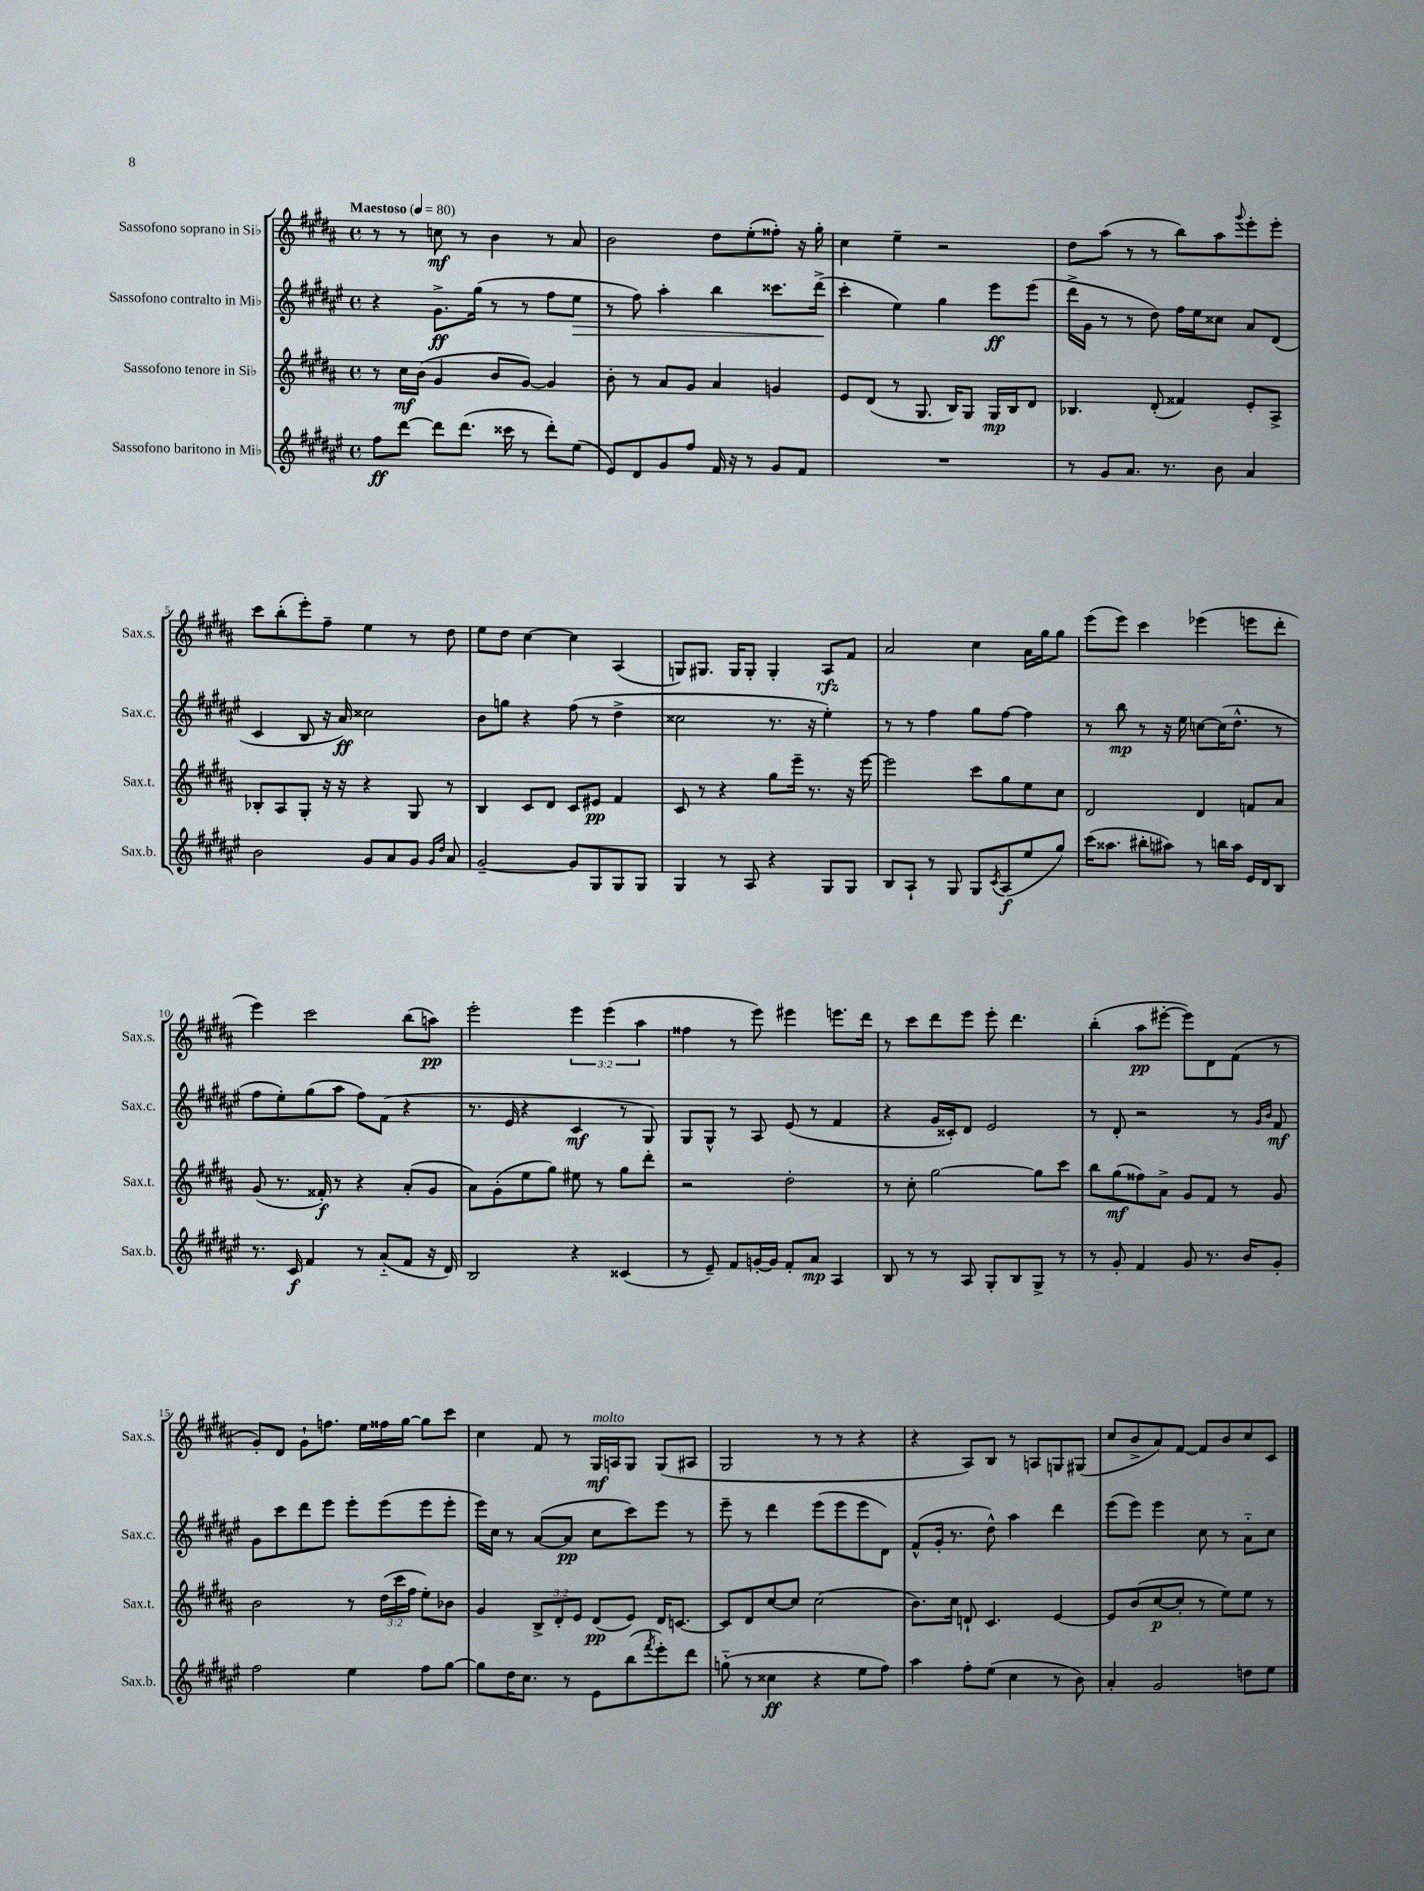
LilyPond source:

<<
\new StaffGroup <<
\new Staff = "s0" \with { instrumentName = "Sassofono soprano in Sib" shortInstrumentName = "Sax.s." } {
    \clef treble \key b \major \defaultTimeSignature \time 4/4 \override Staff.TupletNumber.text = #tuplet-number::calc-fraction-text \tempo "Maestoso" 4 = 80
    r8 r8 c''8\mf r8 b'4 r8 ais'8 |
    b'2 dis''8 e''8-.( fisis''8-.) r16 gis''16-. |
    cis''4 e''4-- r2 |
    dis''8 ais''8( r8 r8 b''8) ais''8 \appoggiatura { gis'''8 } e'''8-. e'''8-. |
    cis'''8 b''8-.( e'''8-.) fis''8-- e''4 r8 dis''8 |
    e''8 dis''8 cis''4~ cis''4 ais4( |
    g8) gis8. gis16 gis8-. gis4-. ais8\rfz fis'8 |
    ais'2 cis''4 ais'16 gis''16 gis''8 |
    e'''8( e'''8) cis'''4 ees'''4( e'''8 dis'''8-. |
    e'''4) cis'''2 b''8( a''8\pp) |
    e'''2-. \tuplet 3/2 { e'''4 e'''4( ais''4 } |
    fisis''4 r8 e'''8) eis'''4 e'''8. dis'''16 |
    r8 cis'''8 dis'''8 e'''8 e'''8-. dis'''4. |
    b''4-.( ais''8\pp eis'''8~-. eis'''8) dis'8 fis'8( r8 |
    gis'8-.) dis'8 gis'8-! f''8. e''16 fisis''16 gis''16~ gis''8 cis'''8 |
    cis''4 fis'8 r8 gis16\mf^\markup { \italic "molto" } a16 gis8 gis8( ais8 |
    gis2 r8 r8 r4 |
    r4 ais8) b8 r8 a8 g8 gis8( |
    cis''8 b'8-> ais'8) fis'8~ fis'8 b'8 cis''8 cis'8 \bar "|." |
}
\new Staff = "s1" \with { instrumentName = "Sassofono contralto in Mib" shortInstrumentName = "Sax.c." } {
    \clef treble \key fis \major \defaultTimeSignature \time 4/4
    r4 gis'8.->\ff gis''16( r8 r8 fis''8 eis''8\> |
    r8 fis''8) ais''4-. b''4 cisis'''8. dis'''16->\!( |
    cis'''4-. eis''4) gis''4 eis'''8\ff eis'''8( |
    dis'''16-> gis'16 r8 r8 dis''8) fis''16 eis''16 cisis''8 ais'8 dis'8( |
    cis'4 b8 r16 ais'16\ff) cisis''2 |
    b'8 g''8 r4 fis''8( r8 dis''4-> |
    cisis''2 r8. r16 eis''4-.) |
    r8 r8 fis''4 gis''8 fis''8~ fis''4 |
    r8 b''8\mp r8 r16 eis''16 c''8~ c''16( dis''8.-^ r8 |
    fis''8 eis''8-.) gis''8( ais''8 fis''8) fis'8( r4 |
    r8. eis'16 r4 cis'4\mf r8 gis8) |
    gis8 gis8-^ r8 ais8 eis'8( r8 fis'4 |
    r4 gis'16 cisis'16-.) dis'8 eis'2 |
    r8 dis'8-. r2 r8 \grace { gis'16 b'16 } fis'8\mf |
    gis'8 cis'''8 dis'''8 eis'''8 eis'''8-. eis'''8( eis'''8 eis'''8-. |
    eis'''16) cis''16 r8 ais'8~( ais'8\pp cis''8 cis'''8) eis'''8 r8 |
    eis'''8-- r8 dis'''4 eis'''8( eis'''8 eis'''8 dis'8) |
    fis'8-^( gis'16-. r8. dis''8-^) ais''4 dis'''4 |
    eis'''8( eis'''8) eis'''4 cis''8 r8 ais'8-_ cis''8 \bar "|." |
}
\new Staff = "s2" \with { instrumentName = "Sassofono tenore in Sib" shortInstrumentName = "Sax.t." } {
    \clef treble \key b \major \defaultTimeSignature \time 4/4 \override Staff.TupletNumber.text = #tuplet-number::calc-fraction-text
    r8 cis''16\mf b'16( gis'4 b'8 gis'8~) gis'4 |
    b'8-. r8 ais'8 gis'8 ais'4 g'4 |
    e'8 dis'8( r8 gis8. b16) gis8 gis16\mp b16 dis'8 |
    bes4. dis'8-.( fisis'4) e'8-. ais8-> |
    bes8-. ais8 gis8-. r16 r16 r4 gis8 r8 |
    b4 cis'8 dis'8 cis'8 eis'8\pp fis'4 |
    cis'8 r8 r4 gis''8 e'''16-- r8. r16 e'''16~ |
    e'''2 cis'''8 gis''8 e''8 cis''8 |
    dis'2 dis'4 f'8 ais'8 |
    gis'8( r8. fisis'16-.\f) r8 r4 ais'8-.( gis'8 |
    ais'8) gis'8-.( e''8 gis''8) eis''8 r8 gis''8 dis'''8-. |
    r2 dis''2-. |
    r8 cis''8-. gis''2~ gis''8 cis'''8 |
    b''8 gis''8\mf( fisis''8) ais'8-> gis'8 fis'8 r8 gis'8 |
    b'2 r8 \tuplet 3/2 { dis''16( cis'''16 fis''16 } e''8-.) bes'8 |
    gis'4 \tuplet 3/2 { b8-> dis'8-. e'8 } dis'8\pp( e'8) dis'16 c'8.~ |
    c'8 dis'8 cis''8~ cis''8 cis''2( |
    b'8.) cis''16 d'8-! cis'4. e'4~ |
    e'8 b'8( cis''8~\p cis''8-. r8 e''8) e''8 r8 \bar "|." |
}
\new Staff = "s3" \with { instrumentName = "Sassofono baritono in Mib" shortInstrumentName = "Sax.b." } {
    \clef treble \key fis \major \defaultTimeSignature \time 4/4
    fis''8\ff dis'''8~ dis'''8 dis'''8.( cisis'''16 r8 dis'''8-.) eis''8( |
    eis'8) dis'8 gis'8 fis''8 fis'16 r16 r8 gis'8 fis'8 |
    R1 |
    r8 gis'8 ais'8. r8. b'8 ais'4 |
    b'2 gis'8 ais'8 gis'8 \grace { gis'16 dis''16 } ais'8 |
    gis'2~-- gis'8 gis8 gis8 gis8 |
    gis4 r8 ais8 r4 gis8 gis8 |
    b8 ais8-! r8 gis8 gis8 \acciaccatura { cis'8 } ais8\f( eis''8 gis''8) |
    cis'''16( aisis''8. bis''8-. ais''8) r8 b''16 ais''16 eis'16 dis'16 b8 |
    r8. cis'16\f fis'4 r8 ais'8-_( fis'8 r16 dis'16) |
    b2 r4 cisis'4( |
    r8 eis'8--) fis'8 g'16~-. g'16 fis'8-. ais'8\mp ais4 |
    b8 r8 r8 ais8 gis8-. b8 gis8-> r8 |
    r8 gis'8-. fis'4 gis'8 r8. b'16 gis'8-. |
    fis''2 eis''4 fis''8 gis''8~ |
    gis''8 dis''16 cis''8. r8 eis'8 b''8( \acciaccatura { fis'''8 } eis'''8-.) dis'''8 |
    g''8-_( r8 cisis''4\ff r4 eis''8 fis''8) |
    ais''4 fis''8-. eis''8( cis''4 r8 b'8) |
    ais'4-. gis'2 d''8 eis''8 \bar "|." |
}
>>
>>
